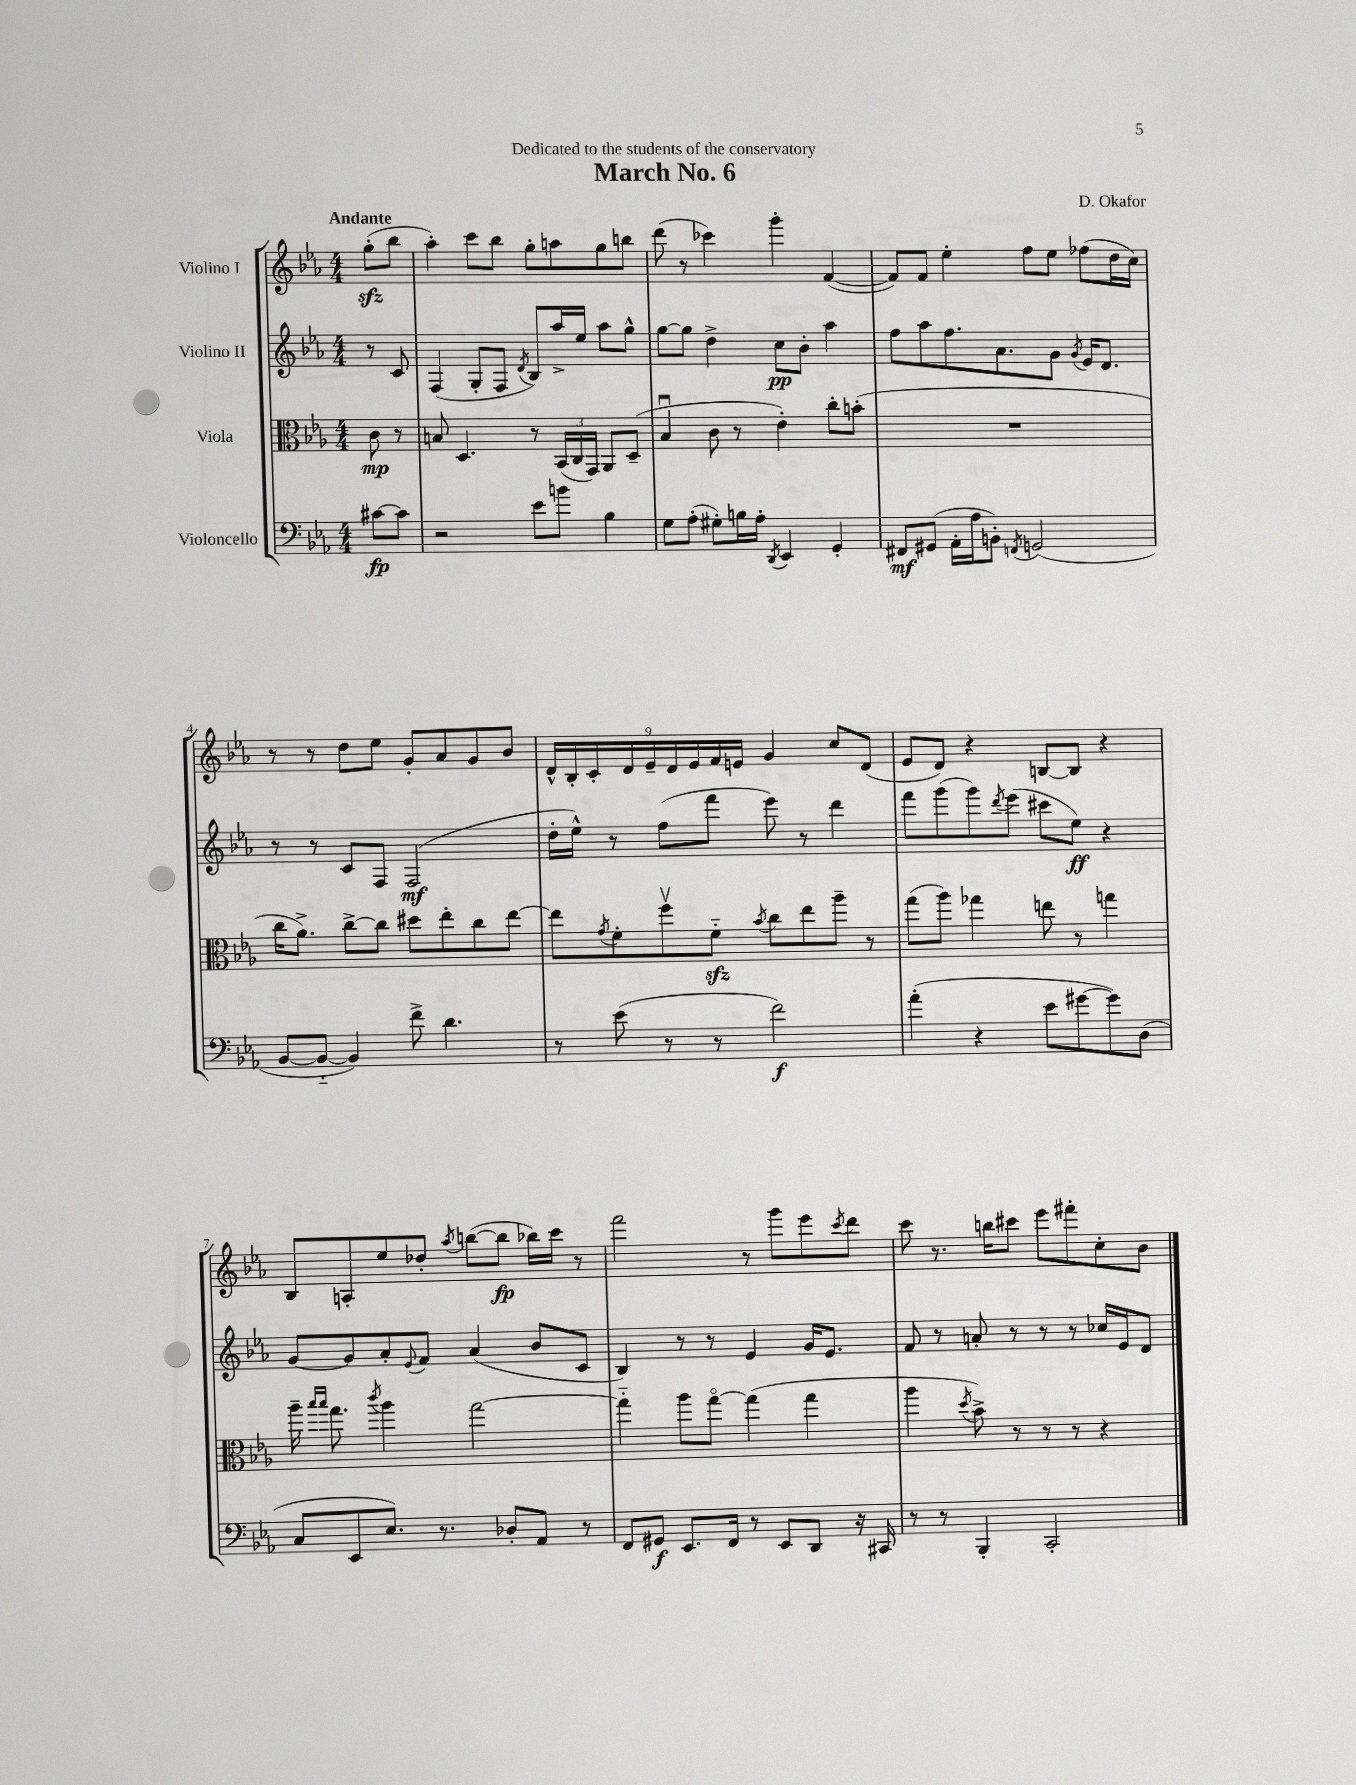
\header { title = "March No. 6" composer = "D. Okafor" dedication = "Dedicated to the students of the conservatory" }
<<
\new StaffGroup <<
\new Staff = "s0" \with { instrumentName = "Violino I" } {
    \clef treble \key ees \major \numericTimeSignature \time 4/4 \partial 4 \tempo "Andante"
    g''8-.\sfz( bes''8 |
    aes''4-.) c'''8 bes''8 g''8-. a''8 g''8 b''8 |
    d'''8( r8 ces'''4) g'''4-. f'4~( |
    f'8) f'8 ees''4-. f''8 ees''8 fes''8( d''16 c''16) |
    r8 r8 d''8 ees''8 g'8-. aes'8 g'8 bes'8 |
    \tuplet 9/8 { d'16-^ bes16-. c'16-. d'16 ees'16-- d'16 ees'16 f'16 e'16 } g'4 c''8 d'8( |
    ees'8 d'8) r4 b8~ b8 r4 |
    bes8 a8-. ees''8 des''8-. \acciaccatura { aes''8 } b''8~( b''8\fp bes''16) c'''16 r8 |
    f'''2 r8 g'''8 ees'''8 \acciaccatura { c'''8 } d'''8 |
    c'''8 r8. b''16 cis'''8 ees'''8 fis'''8-. c''8-. bes'8 \bar "|." |
}
\new Staff = "s1" \with { instrumentName = "Violino II" } {
    \clef treble \key ees \major \numericTimeSignature \time 4/4 \partial 4
    r8 c'8 |
    f4( g8-. f8 \acciaccatura { d'8 } bes8) aes''16-> ees''16 aes''8 g''8-^ |
    g''8~ g''8 d''4-> c''8\pp bes'8-. aes''4 |
    f''8 aes''8 f''8. aes'8. g'8 \acciaccatura { g'8 } ees'16 d'8. |
    r8 r8 c'8 f8 f2\mf( |
    d''16-. ees''16-^) r8 f''8( f'''8 ees'''8) r8 d'''4 |
    f'''8 g'''8( g'''8) \acciaccatura { d'''8 } ees'''8( cis'''8 ees''8\ff) r4 |
    g'8~ g'8 aes'8-. \appoggiatura { ees'8 } f'8 aes'4( bes'8 c'8 |
    bes4) r8 r8 ees'4 g'16 ees'8. |
    f'8 r8 a'8-. r8 r8 r8 ces''16 ees'16 d'8 \bar "|." |
}
\new Staff = "s2" \with { instrumentName = "Viola" } {
    \clef alto \key ees \major \numericTimeSignature \time 4/4 \partial 4
    c'8\mp r8 |
    b8 d4. r8 \tuplet 3/2 { bes,16( c16 g,16) } aes,8 d8--( |
    bes4\downbow c'8 r8 ees'4-.) c''8-. b'8-.( |
    R1 |
    c''16 aes'8.->) c''8~-> c''8 dis''8 ees''8-. c''8 ees''8~ |
    ees''8 \acciaccatura { g'8 } f'8-. f''8\upbow f'8-_\sfz \acciaccatura { bes'8 } c''8 ees''8 aes''8-- r8 |
    g''8( aes''8) ges''4 e''8 r8 g''4 |
    aes''16-- \grace { bes''16 bes''16 } g''8. \acciaccatura { c'''8 } aes''4 g''2~ |
    g''4-_ aes''8 g''8~\flageolet g''4( g''4 |
    aes''4 \acciaccatura { d''8 } bes'8->) r8 r8 r8 r4 \bar "|." |
}
\new Staff = "s3" \with { instrumentName = "Violoncello" } {
    \clef bass \key ees \major \numericTimeSignature \time 4/4 \partial 4
    cis'8~\fp cis'8 |
    r2 ees'8 b'8 bes4 |
    g8 aes8-.( gis8-.) b16 aes16-. \acciaccatura { d,8 } ees,4 g,4-. |
    fis,8\mf gis,8( aes,16-. aes16 b,8-.) \acciaccatura { f,8 } g,2( |
    bes,8~ bes,8~-_ bes,4) f'8-> d'4. |
    r8 ees'8( r8 r8 f'2\f) |
    aes'4-.( r4 ees'8 gis'8~ gis'8) d8( |
    c8 ees,8 ees8.) r8. des8-. aes,8 r8 |
    f,8 gis,8\f ees,8. f,16 r8 ees,8 d,8 r16 cis,16 |
    r8 r8 bes,,4-. c,2-. \bar "|." |
}
>>
>>
